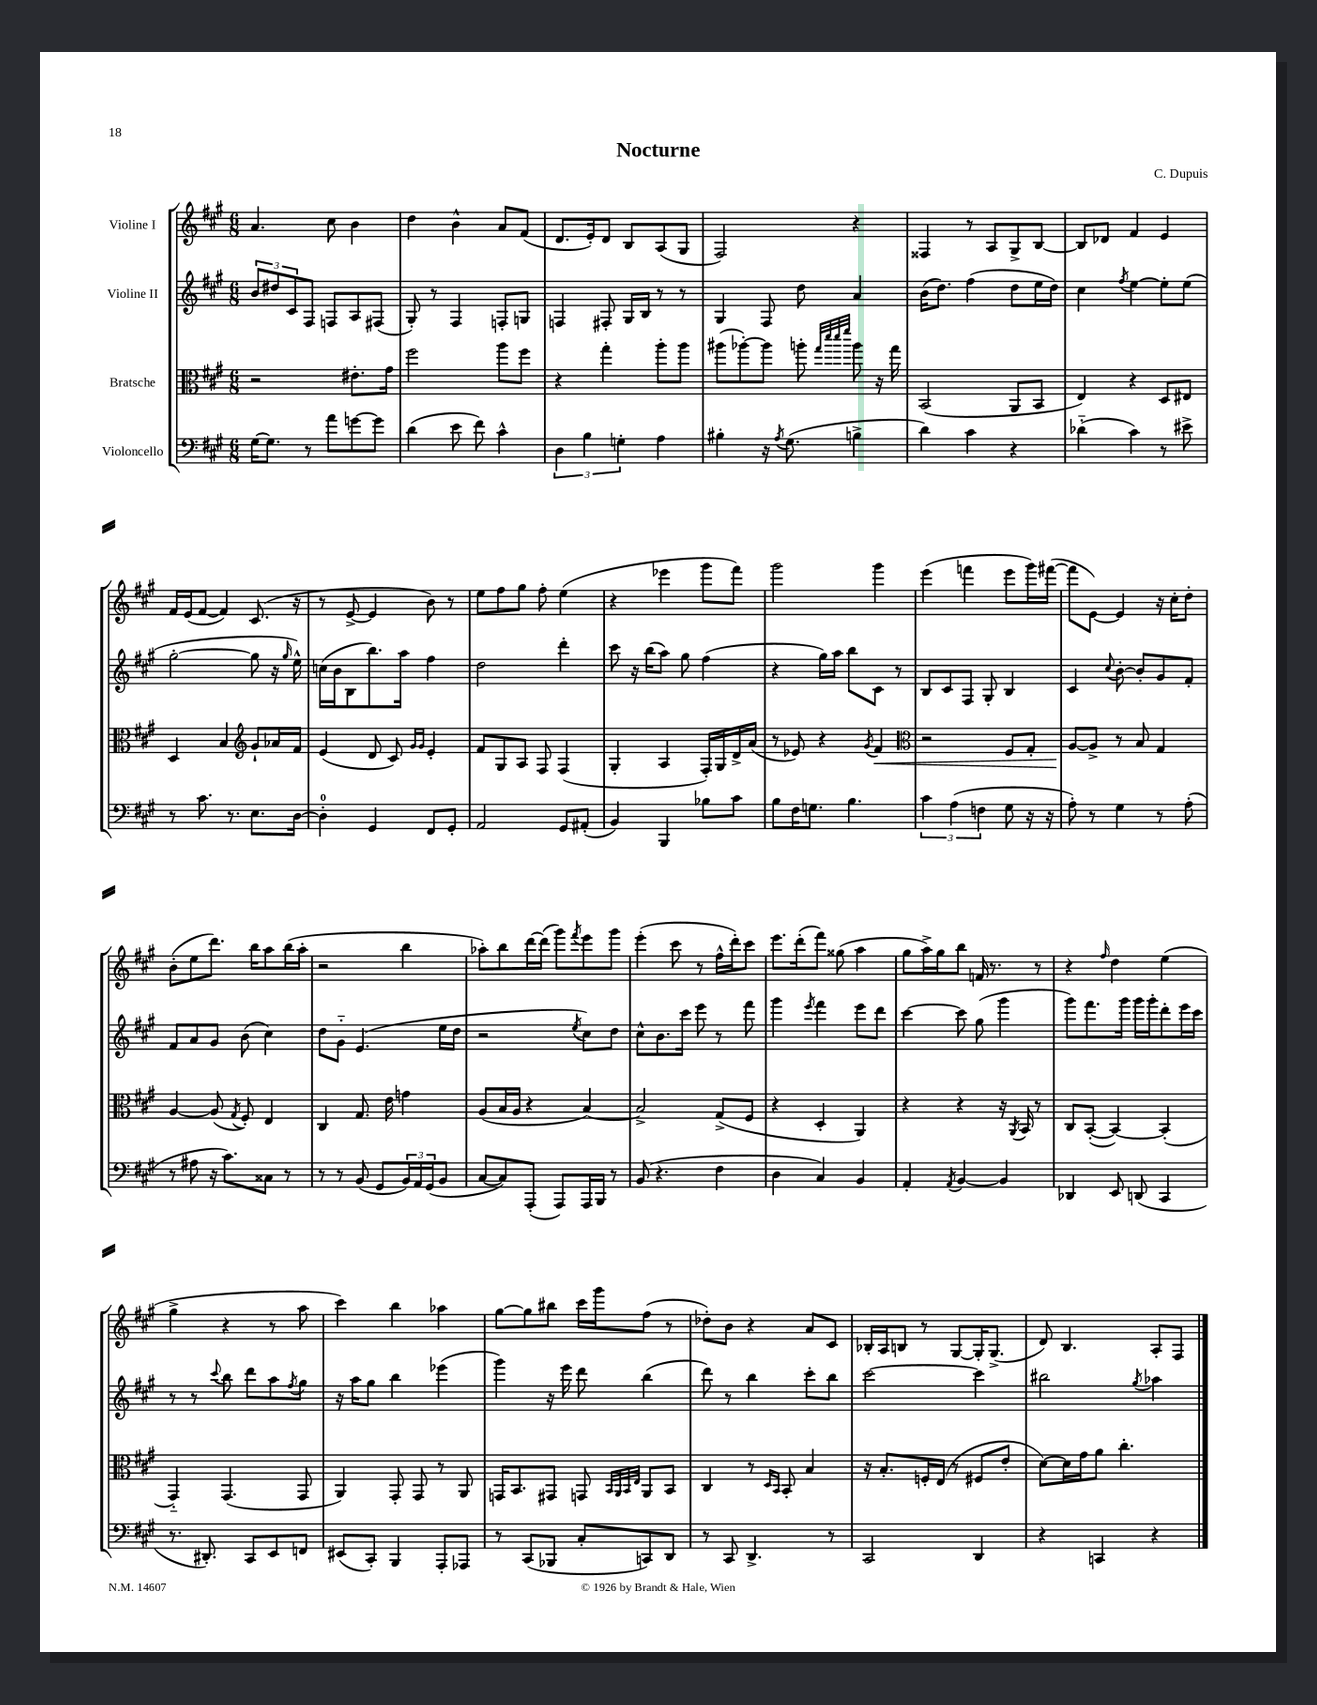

**kern	**kern	**kern	**kern
*staff4	*staff3	*staff2	*staff1
*clefF4	*clefC3	*clefG2	*clefG2
*k[f#c#g#]	*k[f#c#g#]	*k[f#c#g#]	*k[f#c#g#]
*M6/8	*M6/8	*M6/8	*M6/8
[16G#\LK	2r	12b/L	4.a/
8.G#\]J	.	.	.
.	.	12dd#/	.
.	.	12c#/	.
8r	.	8F#/J	.
8a\L	.	8F/L	8cc#\
[8g\	8.e#'\L	8A/	4b\
8g\]J	.	(8F#/J	.
.	16g#\Jk	.	.
=	=	=	=
(4d\	2ff#\	8G#'/)	4dd\
.	.	8r	.
8e\	.	4F#/	4b^^\
8f#\)	.	.	.
4c#^^\	8aa\L	8F'/L	8a/L
.	8ff#\J	8G/J	(8f#/J
=	=	=	=
6D\	4r	4F/	8.d/L
6B\	.	.	.
.	.	.	16e'/k)
.	4gg#'\	8F#'/	8d/J
6G'\	.	.	.
.	.	16G#/LL	8B/L
.	.	16B/JJ	.
4A\	8aa'\L	8r	(8A/
.	8aa\J	8r	8G#/J
=	=	=	=
4B#'\	(8aa#\L	4G#/	2F#/)
.	[8aa-'\)	.	.
16r	8aa-\]J	8F#/	.
8qA/	.	.	.
(8.G#\	.	.	.
.	8aa'\	8dd\	.
.	32qqgg#/LLL	.	.
.	32qqddd/	.	.
.	32qqddd/	.	.
.	32qqfff#/JJJ	.	.
4B^\	8aa\	4a/	4r
.	16r	.	.
.	16gg#\	.	.
=	=	=	=
4d\)	(2BB/	(16b\LK	4F##/
.	.	8.dd\J)	.
4c#\	.	(4ff#\	8r
.	.	.	8A/L
4r	8AA/L	8dd\L	8G#^/
.	8BB/J	16ee\L	[8B/J
.	.	16dd\JJ)	.
=	=	=	=
(4d-'~\	4E/)	4cc#\	8B/]L
.	.	.	8d-/J
.	.	8qff#/	.
4c#\)	4r	[4ee\	4f#/
8r	8D/L	8ee'\]L	4e/
8e#^\	8E#/J	(8ee\J	.
=	=	=	=
8r	4D/	[2gg#'\	16f#/LL
.	.	.	(16e/J
8.c#\	.	.	[8f#/J
.	4B/	.	4f#/])
8.r	.	.	.
*	*clefG2	*	*
8.E\L	8g#`/L	8gg#\]	(8.c#/
.	16a-/L	16r	.
.	.	16qqgg#/	.
[16D\Jk	16f#/JJ	16ee^^\)	16r
=	=	=	=
4D'\]	(4e/	(16cc\LL	8r
.	.	16b\J	.
.	.	8B\	[8e^/
4GG#/	8d/	8.bb\)	4e/]
.	8c#/)	.	.
.	.	16aa\Jk	.
.	16qqg#/LL	.	.
.	16qqg#/JJ	.	.
8FF#/L	4e'/	4ff#\	8b\)
8GG#'/J	.	.	8r
=	=	=	=
2AA/	8f#/L	2dd\	8ee\L
.	8G#/	.	8ff#\
.	8A/J	.	8gg#\J
.	8F#/	.	8ff#'\
8GG#/L	(4F#/	4ddd'\	(4ee\
(8AA#'/J	.	.	.
=	=	=	=
4BB/)	4G#'/	8ccc#\	4r
.	.	16r	.
.	.	(16bb\LK	.
4BBB/	4A/	8aa\J)	4eee-\
.	.	8gg#\	.
8B-\L	16F#'/LL)	(4ff#\	8ggg#\L
.	16G#/	.	.
8c#\J	16d^/	.	8fff#\J)
.	(16a/JJ	.	.
=	=	=	=
8B\L	8r	4r	2ggg#\
16F#\K	8e-/)	.	.
8.G\J	.	.	.
.	4r	16gg#\LL)	.
.	.	16aa\JJ	.
4.B\	.	8bb\L	.
.	8qg#/	.	.
.	4f#/	8c#\J	4ggg#\
.	.	8r	.
=	=	=	=
*	*clefC3	*	*
6c#\	2r	8B/L	(4eee\
.	.	8c#/	.
(6A\	.	.	.
.	.	8F#/J	4fff\
6F\	.	.	.
.	.	8G#'/	.
8G#\	8F#/L	4B/	8eee\L
16r	8G#'/J	.	16ggg#\L)
16r	.	.	([16fff#\JJ
=	=	=	=
8A'\)	[8A/L	4c#/	8fff#\]L
8r	8A^/]J	.	[8e\J)
.	.	8qqcc#/	.
4G#\	8r	[8b'\	4e/]
.	8B/	8b'/]L	.
8r	4G#/	8g#/	16r
.	.	.	16cc#'\LK
(8A'\	.	8f#'/J	8dd'\J
=	=	=	=
8r	[4A/	8f#/L	(8b'\L
8A#\	.	8a/	8ee\
16r	(8A/]	8g#/J	8.ddd\J)
8.c#\L)	.	.	.
.	8qG#/	.	.
.	8F#'/)	(8b\	.
.	.	.	16bb\LK
8C##\J	4E/	4cc#\)	8aa\
8r	.	.	(16bb\L
.	.	.	16aa'\JJ
=	=	=	=
8r	4C#/	8dd\L	2r
8r	.	8g#'~\J	.
(8BB/	8.G#/	(4.e/	.
8GG#/L	.	.	.
.	16e\	.	.
24BB/L)	4g\	.	4bb\
24AA/	.	.	.
(24GG#/J	.	.	.
8BB/J	.	16ee\LL	.
.	.	16dd\JJ	.
=	=	=	=
[8C#/L	(8A/L	2r	8aa-'\L)
8C#/])	16B/L	.	8bb\
.	16A/JJ	.	.
(8AAA'/J	4r	.	[16ddd\L
.	.	.	(16ddd\]JJ
8AAA/L)	.	.	8ggg#\L)
.	.	8qee/	8qfff#/
16AAA/L	[4B/)	8cc#\L)	8eee\
16BBB/JJ	.	.	.
8r	.	8dd\J	8ggg#\J
=	=	=	=
(8BB/	2B^/]	8cc#^^\L	(4eee'\
4.r	.	8.b\	.
.	.	.	8ccc#\
.	.	16ccc#\Jk	.
.	.	8eee\	8r
4F#\	(8G#^/L	8r	16ff#^^\LL
.	.	.	16ddd'\J)
.	8F#/J	8fff#\	8ccc#\J
=	=	=	=
4D\	4r	4ggg#\	8.eee\L
.	.	.	(16ddd'\k
.	.	8qeee/	.
4C#/)	4D'/	4fff#\	8fff#\J)
.	.	.	(8gg##\
4BB/	4AA/)	8eee\L	4aa\
.	.	8ddd\J	.
=	=	=	=
4AA'/	4r	[4ccc#\	8gg#\L
.	.	.	16aa^\L)
.	.	.	16gg#\J
8qAA/	.	.	.
[4BB/	4r	8ccc#\]	8bb\J
.	.	(8gg#\	16f/
.	.	.	8.r
4BB/]	16r	4ggg#\	.
.	8qAA/	.	.
.	16BB/	.	.
.	8r	.	8r
=	=	=	=
4DD-/	8C#/L	8ggg#\L)	4r
.	([8BB'/J	8.fff#\	.
.	.	.	16qqff#/
8EE/	4BB/_)	.	4dd\
.	.	16ggg#\Jk	.
(8DD/	.	16ggg#\LL	.
.	.	16ggg#'\J	.
4CC#/	(4BB'/]	8ddd'\	(4ee\
.	.	16eee\L	.
.	.	16ccc#\JJ	.
=	=	=	=
8.r	4GG#'~/)	8r	4gg#^\
.	.	8r	.
8.DD#'/)	.	.	.
.	.	8qqccc#/	.
.	(4.GG#/	8bb\	4r
8CC#/L	.	8ddd\L	.
8EE/	.	8aa\	8r
.	.	8qff#/	.
8FF/J	8GG#/	8gg#\J	8aa\
=	=	=	=
(8EE#/L	4AA/)	16r	4ccc#\)
.	.	16aa\LK	.
8CC#'/J)	.	8gg#\J	.
4BBB/	8GG#'/	4bb\	4bb\
.	8GG#/	.	.
8AAA'/L	8r	(4eee-\	4aa-\
8AAA-/J	8AA/	.	.
=	=	=	=
8r	16GG/LK	4ggg#\)	[8gg#\L
.	8.BB/	.	.
(8CC#/L	.	.	8gg#\]
8BBB-/J	8GG#/J	16r	8bb#\J
.	.	16eee\	.
8C#'/L	8GG/	8ddd\	16ccc#\LL
.	.	.	16ggg#\J
.	32qqBB/LLL	.	.
.	32qqAA/	.	.
.	32qqBB/	.	.
.	32qqE/JJJ	.	.
8CC/)	8AA/L	(4bb\	(8ff#\J
8DD/J	8BB/J	.	8r
=	=	=	=
8r	4C#/	8ddd\)	8dd-'\L)
8CC#/	.	8r	8b\J
4.DD^/	8r	4bb\	4r
.	16qqD/LL	.	.
.	16qqBB/JJ	.	.
.	8BB'/	.	.
.	4B/	8ccc#'\L	8a/L
8r	.	8bb\J	8c#/J
=	=	=	=
2CC#/	16r	[2ccc#\	16B-'/LL
.	8.B'/L	.	16A/J
.	.	.	8B/J
.	16F'/L	.	8r
.	(16E/JJ	.	.
.	8r	.	[8G#/L
4DD/	8F#/L	4ccc#\]	16G#'/]K
.	.	.	(8.G#^/J
.	8e'/J	.	.
=	=	=	=
4r	[8d\L)	2bb#\	8d/)
.	16d\]L	.	4.B/
.	16g#\J	.	.
4CC/	8a\J	.	.
.	4.cc#'\	.	.
.	.	8qgg#/	.
4r	.	4aa-\	8A'/L
.	.	.	8F#/J
==	==	==	==
*-	*-	*-	*-
